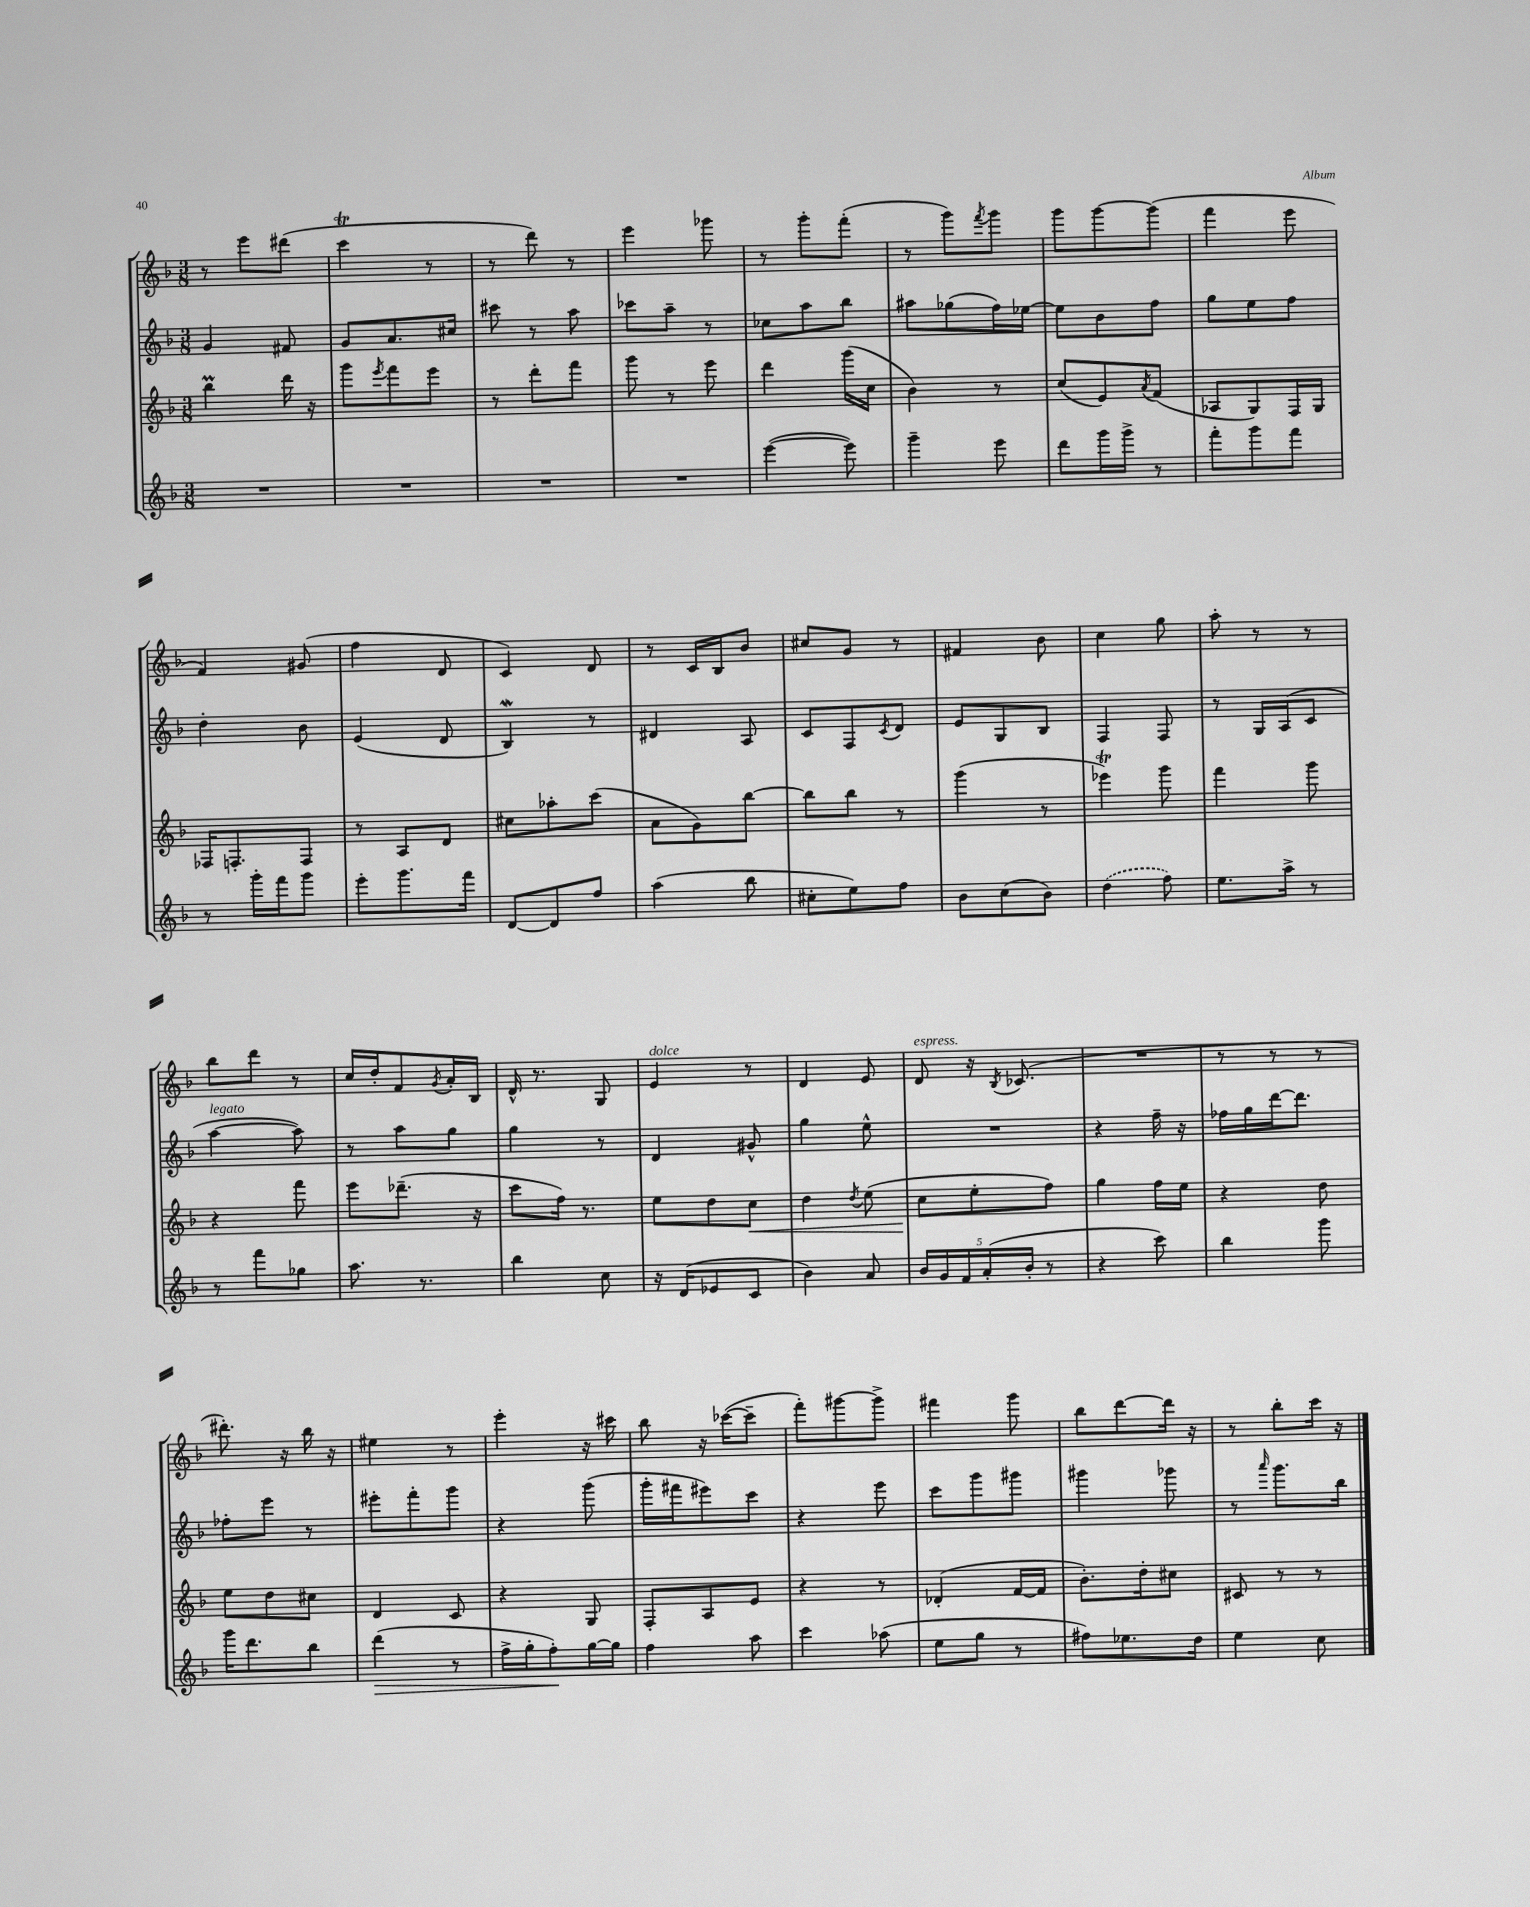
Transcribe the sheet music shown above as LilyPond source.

<<
\new StaffGroup <<
\new Staff = "s0" {
    \clef treble \key f \major \numericTimeSignature \time 3/8
    r8 e'''8 dis'''8( |
    c'''4\trill r8 |
    r8 d'''8) r8 |
    e'''4 ges'''8 |
    r8 g'''8-. f'''8-.( |
    r8 g'''8) \acciaccatura { f'''8 } g'''8 |
    g'''8 g'''8~ g'''8( |
    f'''4 e'''8 |
    f'4) gis'8( |
    f''4 d'8 |
    c'4) d'8 |
    r8 c'16 bes16 bes'8 |
    cis''8 g'8 r8 |
    fis'4 bes'8 |
    c''4 g''8 |
    a''8-. r8 r8 |
    bes''8 d'''8 r8 |
    c''16 d''16-. f'8 \acciaccatura { g'8 } a'16-. bes16 |
    d'16-^ r8. g8 |
    e'4^\markup { \italic "dolce" } r8 |
    d'4 e'8 |
    d'8^\markup { \italic "espress." } r16 \acciaccatura { bes8 } ces'8.( |
    R4. |
    r8 r8 r8 |
    dis'''8.-.) r16 bes''16 r16 |
    eis''4 r8 |
    e'''4-. r16 cis'''16 |
    bes''8 r16 ces'''16~( ces'''8-- |
    f'''8-.) gis'''8~ gis'''8-> |
    fis'''4 g'''8 |
    bes''8 d'''8~ d'''16 r16 |
    r8 bes''8-. c'''16 r16 \bar "|." |
}
\new Staff = "s1" {
    \clef treble \key f \major \numericTimeSignature \time 3/8
    g'4 fis'8 |
    g'8 a'8. cis''16 |
    cis'''8 r8 a''8 |
    ces'''8 a''8-- r8 |
    ces''8 a''8 bes''8 |
    ais''8 ges''8( f''16) ees''16~ |
    ees''8 bes'8 f''8 |
    g''8 e''8 f''8 |
    d''4-. bes'8 |
    e'4( d'8 |
    bes4\mordent) r8 |
    dis'4 a8 |
    c'8 f8 \acciaccatura { c'8 } d'8 |
    e'8 g8 bes8 |
    f4 f8 |
    r8 g16 a16( c'8 |
    a''4~^\markup { \italic "legato" } a''8) |
    r8 a''8 g''8 |
    g''4 r8 |
    d'4 gis'8-^ |
    g''4 e''8-^ |
    R4. |
    r4 f''16-- r16 |
    fes''16 g''16 d'''16~ d'''8. |
    fes''8-. e'''8 r8 |
    eis'''8-. f'''8-. g'''8 |
    r4 g'''8( |
    g'''16-. fis'''16 eis'''8) c'''8 |
    r4 e'''8 |
    c'''8 g'''8 gis'''8 |
    gis'''4 ges'''8 |
    r8 \grace { a'''16 } g'''8. bes''16 \bar "|." |
}
\new Staff = "s2" {
    \clef treble \key f \major \numericTimeSignature \time 3/8
    bes''4\prall d'''16 r16 |
    g'''8 \acciaccatura { e'''8 } f'''8 e'''8 |
    r8 d'''8-. f'''8 |
    g'''8 r8 e'''8 |
    d'''4 g'''16( c''16 |
    bes'4) r8 |
    c''8( e'8) \acciaccatura { a'8 } f'8( |
    aes8 g8) f16 g16 |
    fes16 f8.-. f8 |
    r8 a8 d'8 |
    cis''8 aes''8-. c'''8( |
    a'8 g'8) bes''8~ |
    bes''8 bes''8 r8 |
    g'''4( r8 |
    ees'''4\trill) g'''8 |
    f'''4 g'''8 |
    r4 f'''8 |
    e'''8 des'''8.--( r16 |
    c'''8 f''16) r8. |
    e''8 d''8 c''8\< |
    d''4 \acciaccatura { d''8 } e''8( |
    c''8\! e''8-. f''8) |
    g''4 f''16 e''16 |
    r4 d''8 |
    e''8 d''8 cis''8 |
    d'4 c'8 |
    r4 g8 |
    f8-. a8 e'8 |
    r4 r8 |
    des'4-.( f'16~ f'16 |
    bes'8.-.) d''16-. cis''8 |
    cis'8 r8 r8 \bar "|." |
}
\new Staff = "s3" {
    \clef treble \key f \major \numericTimeSignature \time 3/8
    R4. |
    R4. |
    R4. |
    R4. |
    e'''4~( e'''8) |
    g'''4-- e'''8 |
    d'''8 g'''16 g'''16-> r8 |
    f'''8-. g'''8 f'''8 |
    r8 g'''16-. f'''16 g'''8 |
    e'''8-. g'''8. f'''16 |
    d'8~ d'8 f''8 |
    a''4( bes''8 |
    cis''8-. e''8) f''8 |
    bes'8 c''8( bes'8) |
    \once \slurDashed d''4( f''8) |
    e''8. a''16-> r8 |
    r8 f'''8 ges''8 |
    a''8. r8. |
    bes''4 c''8 |
    r16 d'16( ees'8 c'8 |
    bes'4) a'8 |
    \tuplet 5/4 { bes'16 g'16 f'16 a'16-.( bes'16-. } r8 |
    r4 c'''8) |
    bes''4 g'''8 |
    g'''16 d'''8. bes''8 |
    d'''4\>( r8 |
    f''16-> g''16-. f''8-.\!) g''16~ g''16 |
    f''4 a''8 |
    c'''4 aes''8( |
    e''8 g''8 r8 |
    fis''8) ees''8. d''16 |
    e''4 c''8 \bar "|." |
}
>>
>>
\layout { \context { \Score \remove "Bar_number_engraver" } }
